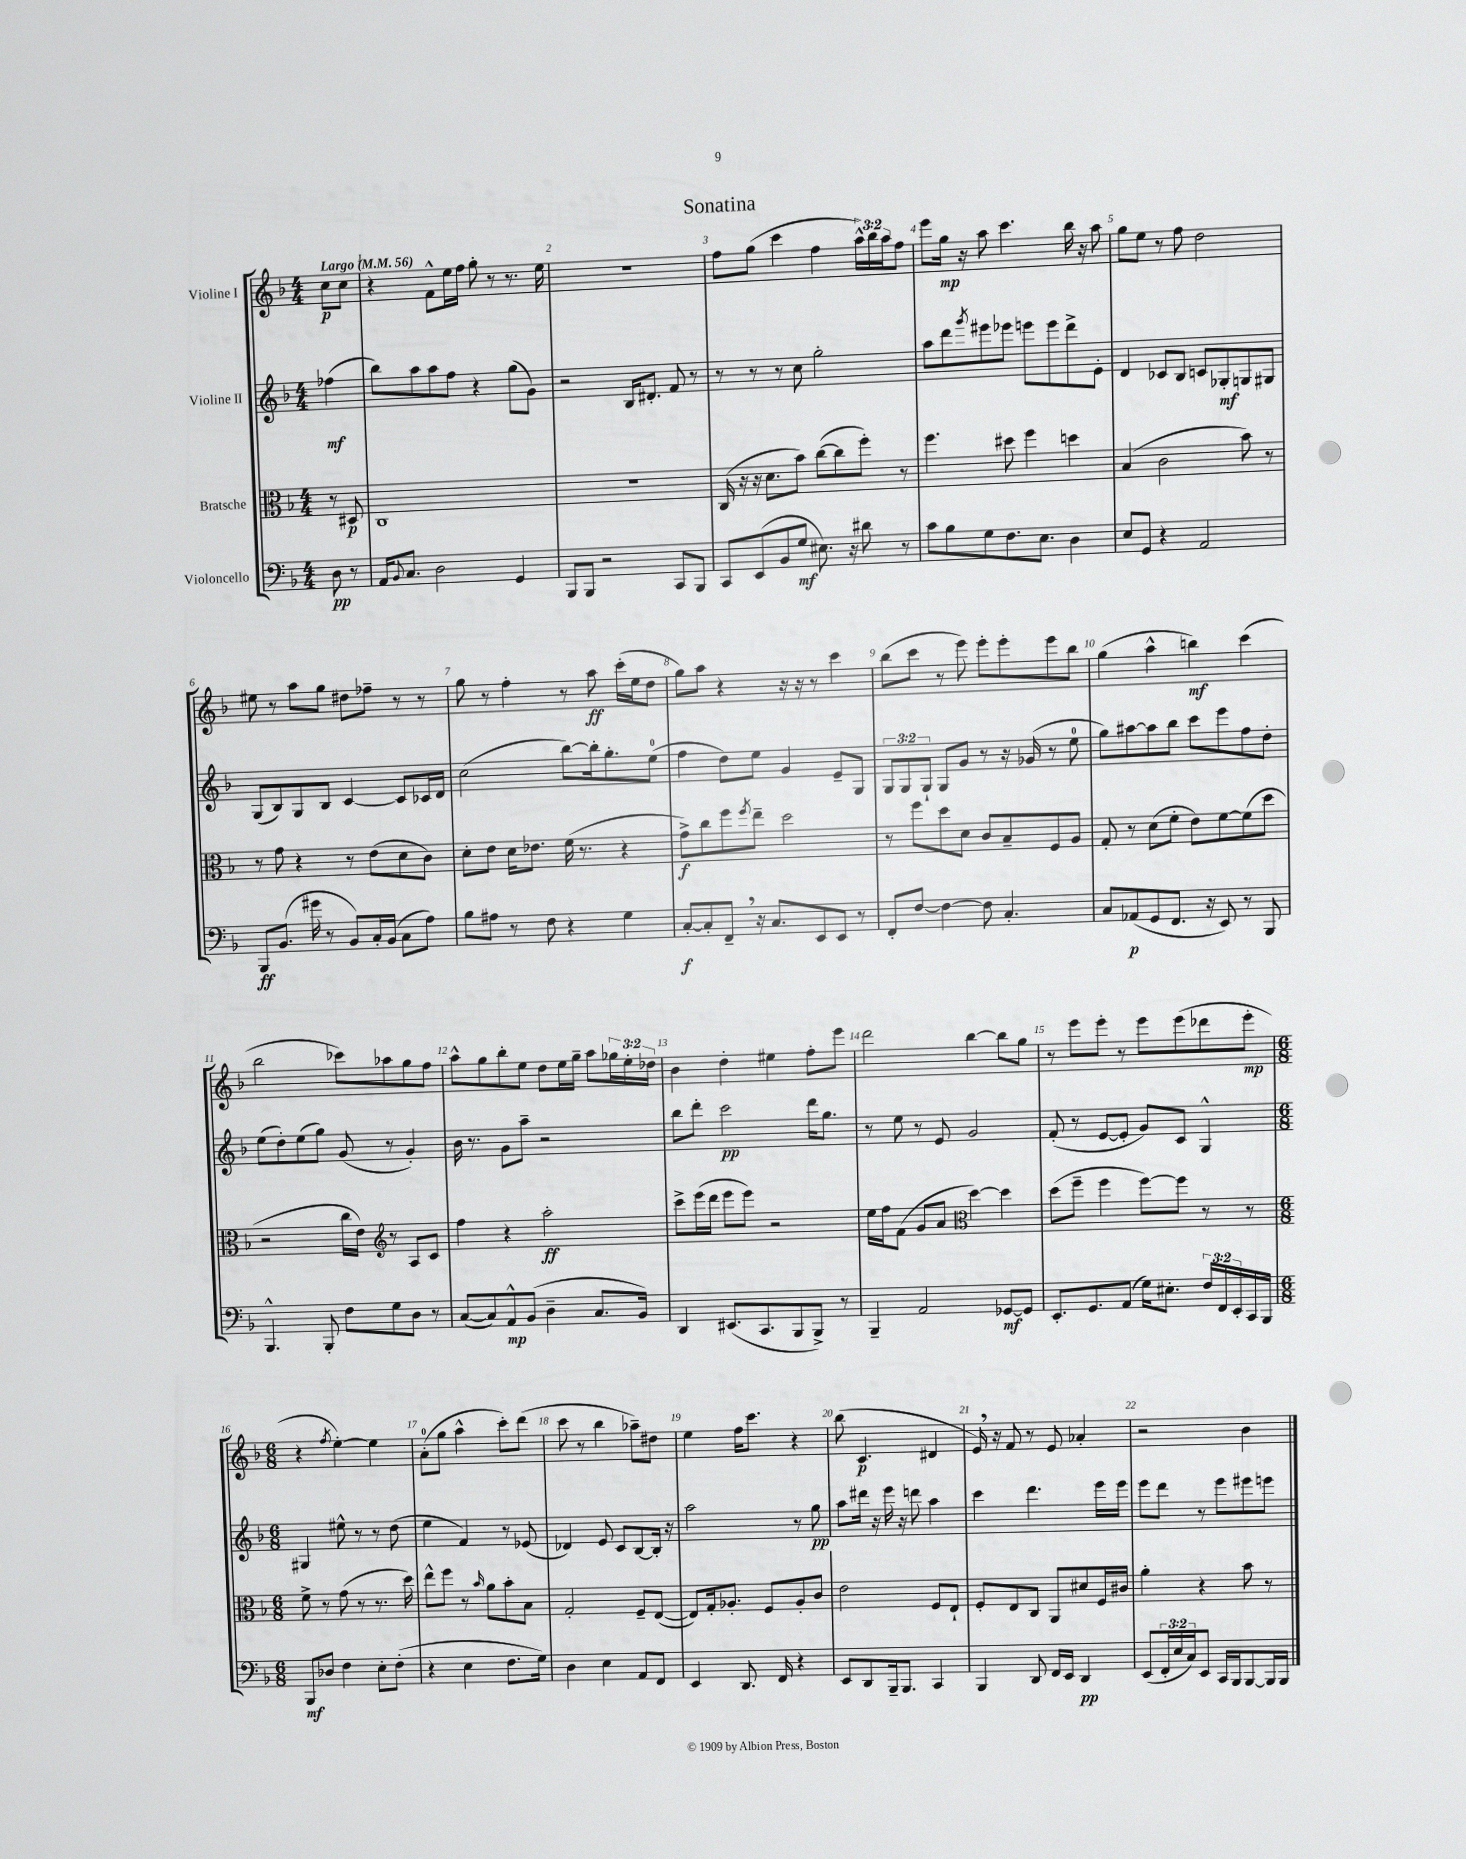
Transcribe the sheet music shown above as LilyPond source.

\header { title = "Sonatina" }
<<
\new StaffGroup <<
\new Staff = "s0" \with { instrumentName = "Violine I" } {
    \clef treble \key f \major \numericTimeSignature \time 4/4 \override Staff.TupletNumber.text = #tuplet-number::calc-fraction-text \partial 4 \tempo "Largo" 4 = 56
    c''8\p c''8 |
    r4 f'8-^ e''16 f''16 g''8-. r8 r8. e''16 |
    R1 |
    f''8 g''8( c'''4 f''4 \tuplet 3/2 { a''16-^) bes''16 a''16 } f''8 |
    e'''8 g''16\mp r16 a''8 c'''4. bes''16 r16 a''8 |
    g''8 e''8 r8 f''8 d''2 |
    eis''8 r8 a''8 g''8 dis''8 fes''8-- r8 r8 |
    g''8 r8 f''4-. r8 a''8\ff c'''16-.( e''16 d''8 |
    g''8) a''8 r4 r16 r16 r8 c'''4 |
    bes''8( c'''8 r8 e'''8) e'''8-. e'''8-. e'''8 bes''8 |
    g''4( a''4-^ b''4\mf) c'''4( |
    bes''2 ces'''8) aes''8 g''8 f''8 |
    a''8-^ g''8 bes''8-. e''8 d''8 e''16 g''16-- a''8 \tuplet 3/2 { ges''16 e''16-. des''16 } |
    bes'4 d''4-. eis''4 f''8-. e'''8 |
    d'''2 bes''4~ bes''8 g''8 |
    r8 e'''8 e'''8-. r8 e'''8 e'''8( des'''8 e'''8-.\mp |
    \numericTimeSignature \time 6/8 r4 \acciaccatura { f''8 } e''4~-.) e''4 |
    a'8-0-.( g''8 a''4-^ c'''8-.) d'''8( |
    c'''8 r8 bes''4 aes''8--) dis''8 |
    e''4 f''16 c'''8. r4 |
    bes''8( c'4.\p dis'4 |
    e'16) \breathe r16 f'8 r8 e'8 aes'4-. |
    r2 bes'4 \bar "|." |
}
\new Staff = "s1" \with { instrumentName = "Violine II" } {
    \clef treble \key f \major \numericTimeSignature \time 4/4 \override Staff.TupletNumber.text = #tuplet-number::calc-fraction-text \partial 4
    fes''4\mf( |
    bes''8) a''8 a''8 f''8 r4 g''8( g'8) |
    r2 bes16 dis'8.-. f'8 r8 |
    r8 r8 r8 c''8 g''2-. |
    a''8 d'''8 \acciaccatura { g'''8 } eis'''8 ees'''8 e'''8 e'''8 d'''8-> e'8-. |
    d'4 ces'8 bes8 c'8 ges8-.\mf g8 gis8 |
    g8( bes8) g8 bes8 c'4~ c'8 ces'16 d'16 |
    c''2( bes''8~) bes''16-. g''8.-. e''8-0( |
    f''4 d''8) e''8 g'4 e'8-- g8 |
    \tuplet 3/2 { g8 g8 g8-! } g8 g'8 r8 r16 ges'16( r8 e''8-0 |
    g''8) ais''8~ ais''8 bes''8 c'''8 e'''8 f''8 d''8-. |
    e''8( d''8-.) e''8( g''8) g'8( r8 g'4-.) |
    bes'16 r8. g'8 a''8-- r2 |
    bes''8 d'''8-. c'''2\pp d'''16 g''8. |
    r8 e''8 r8 e'8 g'2 |
    f'8-.( r8 e'8~ e'8-. g'8) c'8 g4-^ |
    \numericTimeSignature \time 6/8 gis4 eis''8-^ r8 r8 d''8( |
    e''4 f'4) r8 ees'8( |
    des'4) e'8 c'8 bes8~ bes16-. r16 |
    a''2 r8 g''8\pp |
    a''8 dis'''16 r16 e'''16 r16 d'''8 a''4 |
    c'''4 d'''4. e'''16 e'''16 |
    e'''8 d'''8 r8 e'''8 eis'''8 e'''8 \bar "|." |
}
\new Staff = "s2" \with { instrumentName = "Bratsche" } {
    \clef alto \key f \major \numericTimeSignature \time 4/4 \partial 4
    r8 dis8\p |
    c1 |
    R1 |
    c16( r16 r16 d'8. bes'8) c''8~( c''8 f''8-.) r8 |
    f''4. dis''8 f''4 d''4 |
    bes4( c'2 bes'8) r8 |
    r8 g'8 r4 r8 e'8( d'8 c'8) |
    d'8-. e'8 d'16 ees'8. f'16( r8. r4 |
    g'8->\f) c''8 f''8 \acciaccatura { f''8 } e''8-- d''2 |
    r8 f''8 d''8 d'8 c'8 bes8-- f8 a8 |
    g8-. r8 d'8( f'8-. e'8) f'8~ f'8( d''8 |
    r2 c''16 e'16) r8 a8 c'8 |
    \clef treble f''4 r4 a''2-.\ff |
    c'''8-> e'''16( d'''16 e'''8 e'''8) r2 |
    e''16 f''16 f'8( g'8 a'8 \clef alto d''4~) d''4 |
    d''8( f''8-- f''4 f''8~) f''8 r8 r8 |
    \numericTimeSignature \time 6/8 f'8-> r8 g'8( r8 r8. d''16) |
    e''8-^ f''8 r8 \grace { bes'16 } a'8 bes'8-. bes8 |
    g2-. f8-- e8~( |
    e8) g16-. aes8.-. f8 aes8-. c'8 |
    e'2 f8 e8-! |
    f8-. e8 c8 a,8 dis'8 f16 cis'16 |
    a'4-. r4 bes'8 r8 \bar "|." |
}
\new Staff = "s3" \with { instrumentName = "Violoncello" } {
    \clef bass \key f \major \numericTimeSignature \time 4/4 \override Staff.TupletNumber.text = #tuplet-number::calc-fraction-text \partial 4
    d8\pp r8 |
    a,16 \appoggiatura { bes,8 } c8. d2 g,4 |
    bes,,8 bes,,8 r2 c,8 bes,,8 |
    c,8 e,8( bes,8 g8\mf eis8.) r16 dis'8 r8 |
    c'8 bes8 g8 f8. e8. d4 |
    e8 g,8 r4 a,2 |
    bes,,8\ff bes,8.( gis'16 r8 bes,8) c16-. bes,16( c8 a8) |
    bes8 ais8 r8 f8 r4 g4 |
    c8~-.\f c8-. f,8-- \breathe r16 c8. e,8 e,8 r8 |
    f,8-. f8~ f4~ f8 c4.-. |
    c8 aes,8\p( g,8 f,8. r16 e,8) r8 bes,,8 |
    bes,,4.-^ bes,,8-. f8 g8 d8 r8 |
    c8~( c8) a,8-^\mp bes,8( d4-- c8. bes,16) |
    d,4 eis,8.( c,8. bes,,8 bes,,8->) r8 |
    bes,,4-- a,2 ges,8~\mf ges,8 |
    e,8.-. g,8. a,8( g16) eis8.-. \tuplet 3/2 { f16 f,16 e,16-. } c,16 bes,,16 |
    \numericTimeSignature \time 6/8 bes,,8\mf des8 f4 e8-. f8-.( |
    r4 e4 f8. g16) |
    d4 e4 a,8 f,8 |
    e,4 d,8. f,16 r4 |
    e,8 d,8 bes,,16-- bes,,8. c,4 |
    bes,,4 d,8 f,16 e,16 d,4\pp |
    e,8( \tuplet 3/2 { f,16-. e16 c16) } e,8 c,16 bes,,16 bes,,8~ bes,,16 bes,,16 \bar "|." |
}
>>
>>
\layout { \context { \Score \override BarNumber.break-visibility = ##(#f #t #t) barNumberVisibility = #all-bar-numbers-visible } }
